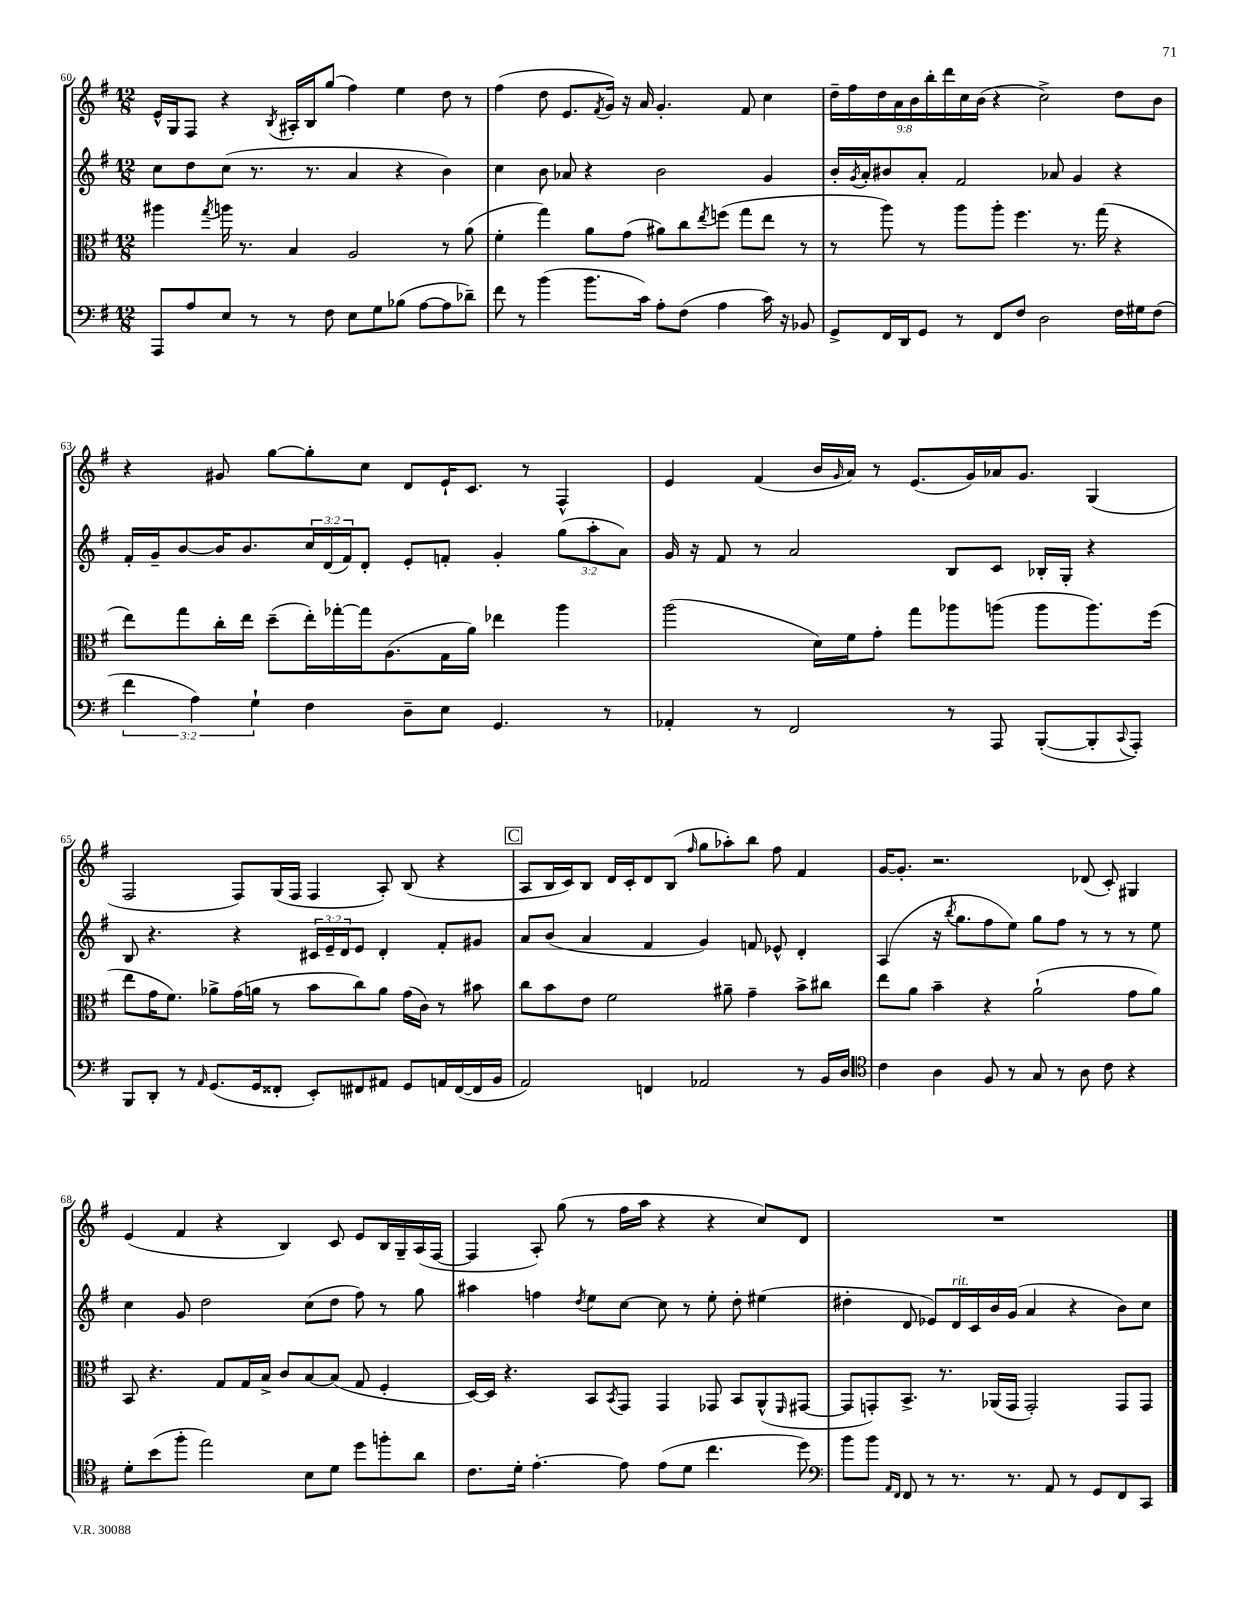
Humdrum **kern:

**kern	**kern	**kern	**kern
*staff4	*staff3	*staff2	*staff1
*clefF4	*clefC3	*clefG2	*clefG2
*k[f#]	*k[f#]	*k[f#]	*k[f#]
*M12/8	*M12/8	*M12/8	*M12/8
8AAA	4aa#	8cc	16e^^
.	.	.	16G
8A	.	8dd	8F#
.	8qgg	.	.
8E	16aa	(8cc	4r
.	8.r	.	.
8r	.	8.r	.
.	.	.	8qB
8r	4B	.	16A#'
.	.	8.r	16B
8F#	.	.	(8gg
8E	2A	4a	4ff#)
8G	.	.	.
(8B-	.	4r	4ee
[8A	.	.	.
8A]	8r	4b)	8dd
8d-~)	(8a	.	8r
=	=	=	=
8f#	4f#'	4cc	(4ff#
8r	.	.	.
(4b	4gg)	8b	8dd
.	.	8a-	8.e
8.b	8a	4r	.
.	.	.	8qf#
.	.	.	16g)
.	(8g	.	16r
16c)	.	.	16a
8A'	8a#)	2b	4.g'
(8F#	8cc	.	.
.	8qee	.	.
4A	(8ff	.	.
.	8gg	.	8f#
16c)	8ee	4g	4cc
16r	.	.	.
8BB-	8r	.	.
=	=	=	=
8GG^	8r	16b'	18dd~
.	.	.	18ff#
.	.	8qg	.
.	.	16a'	.
.	.	.	18dd
16FF#	8aa)	8b#	.
.	.	.	18a
16DD	.	.	.
.	.	.	18b
8GG	8r	8a'	.
.	.	.	18bb'
.	.	.	18ddd
8r	8aa	2f#	.
.	.	.	18cc
.	.	.	(18b
8FF#	8aa'	.	4r
8F#	4.ff#	.	.
2D	.	.	2cc^)
.	.	8a-	.
.	8.r	4g	.
.	(16gg	.	.
16F#	4r	4r	8dd
16G#	.	.	.
(8F#	.	.	8b
=	=	=	=
6f#	8ee)	16f#'	4r
.	.	16g~	.
.	8gg	[8b	.
6A)	.	.	.
.	16cc'	16b]	8g#
.	16ee	8.b	.
6G`	.	.	.
.	(8dd~	.	[8gg
4F#	16ee')	24cc	8gg']
.	.	(24d	.
.	[16gg-'	.	.
.	.	24f#)	.
.	16gg-]	8d'	8cc
.	(8.A	.	.
8D~	.	8e'	8d
8E	16G	8f'	16e`
.	16a)	.	8.c
4.GG	4ee-	4g'	.
.	.	.	8r
.	4aa	(12gg	4F#^^
.	.	12aa'	.
8r	.	.	.
.	.	12a)	.
=	=	=	=
4AA-'	(2aa	16g	4e
.	.	16r	.
.	.	8f#	.
8r	.	8r	(4f#
2FF#	.	2a	.
.	16d)	.	16b
.	.	.	16qqg
.	16f#	.	16a)
.	8g'	.	8r
.	8gg	.	(8.e
8r	8aa-	8B	.
.	.	.	16g)
8AAA	(8aa	8c	16a-
.	.	.	8.g
([8BBB'	8aa	16B-'	.
.	.	16G'	.
8BBB']	8.aa)	4r	(4G
8qqCC	.	.	.
8AAA')	.	.	.
.	(16ff#	.	.
=	=	=	=
8BBB	8ee	8B	2F#
8DD'	16g	4.r	.
.	8.f#)	.	.
8r	.	.	.
16qqAA	.	.	.
(8.GG	8a-^	.	.
.	(16g	4r	8F#)
16GG	16a	.	.
8FF##'	8r	.	(16G
.	.	.	16F#
8EE')	8b	24c#	4F#
.	.	24e~	.
.	.	24d	.
8FF#	8cc)	8e	.
8AA#	8a	4d'	8A')
8GG	(16g	.	(8B
.	16c)	.	.
16AA	8r	8f#'	4r
([16FF#	.	.	.
16FF#]	8b#	8g#	.
16BB	.	.	.
=	=	=	=
2AA)	8cc	8a	8A
.	8b	(8b	16B
.	.	.	16c)
.	8e	4a	8B
.	2f#	.	16d
.	.	.	16c'
4FF	.	4f#	8d
.	.	.	(8B
.	.	.	16qqff#
2AA-	.	4g)	8gg
.	8a#~	.	8aa-')
.	4g~	8f	8bb
.	.	8e-^^	8ff#
8r	8b^	4d'	4f#
16BB	8cc#	.	.
16D	.	.	.
=	=	=	=
*clefC4	*	*	*
4c	8ee	(4A	[16g
.	.	.	8.g']
.	8a	.	.
4A	4b~	16r	2.r
.	.	8qbb	.
.	.	8.gg	.
8F#	4r	8ff#	.
8r	.	8ee)	.
8G	(2a`	8gg	.
8r	.	8ff#	.
8A	.	8r	(8d-
8c	.	8r	8c')
4r	8g	8r	4G#
.	8a)	8ee	.
=	=	=	=
8d'	8BB	4cc	(4e
(8b	4.r	.	.
8ff#'	.	8g	4f#
2ee)	.	2dd	.
.	8G	.	4r
.	16G	.	.
.	16B^	.	.
.	8c	.	4B)
8B	[8B	(8cc	.
8d	(8B]	8dd	8c
8dd	8G	8ff#)	8e
8ff'	4F#'	8r	16B
.	.	.	16G~
8a	.	8gg	(16A
.	.	.	[16F#
=	=	=	=
8.c	[16D)	4aa#	4F#]
.	16D]	.	.
.	4.r	.	.
16d'	.	.	.
[4.e'	.	4ff	8A')
.	.	.	(8gg
.	.	8qdd	.
.	8BB	8ee	8r
.	8qBB	.	.
8e]	8GG	[8cc	16ff#
.	.	.	16aa
(8e	4GG	8cc]	4r
8d	.	8r	.
4.cc	8GG-	8ee'	4r
.	8BB	8dd'	.
.	(8AA^^	(4ee#	8cc)
.	16qqFF#	.	.
8dd)	[8GG#	.	8d
=	=	=	=
*clefF4	*	*	*
8b	8GG#]	4dd#'	1.r
8b	8GG')	.	.
16qqAA	.	.	.
16qqFF#	.	.	.
8FF#	8.BB^	8d	.
8r	.	8e-)	.
.	8.r	.	.
8.r	.	16d	.
.	.	16c	.
.	(16AA-	16b	.
8.r	16GG	(16g	.
.	2GG')	4a	.
8AA	.	.	.
8r	.	4r	.
8GG	.	.	.
8FF#	8GG	8b)	.
8CC	8GG	8cc	.
==	==	==	==
*-	*-	*-	*-
